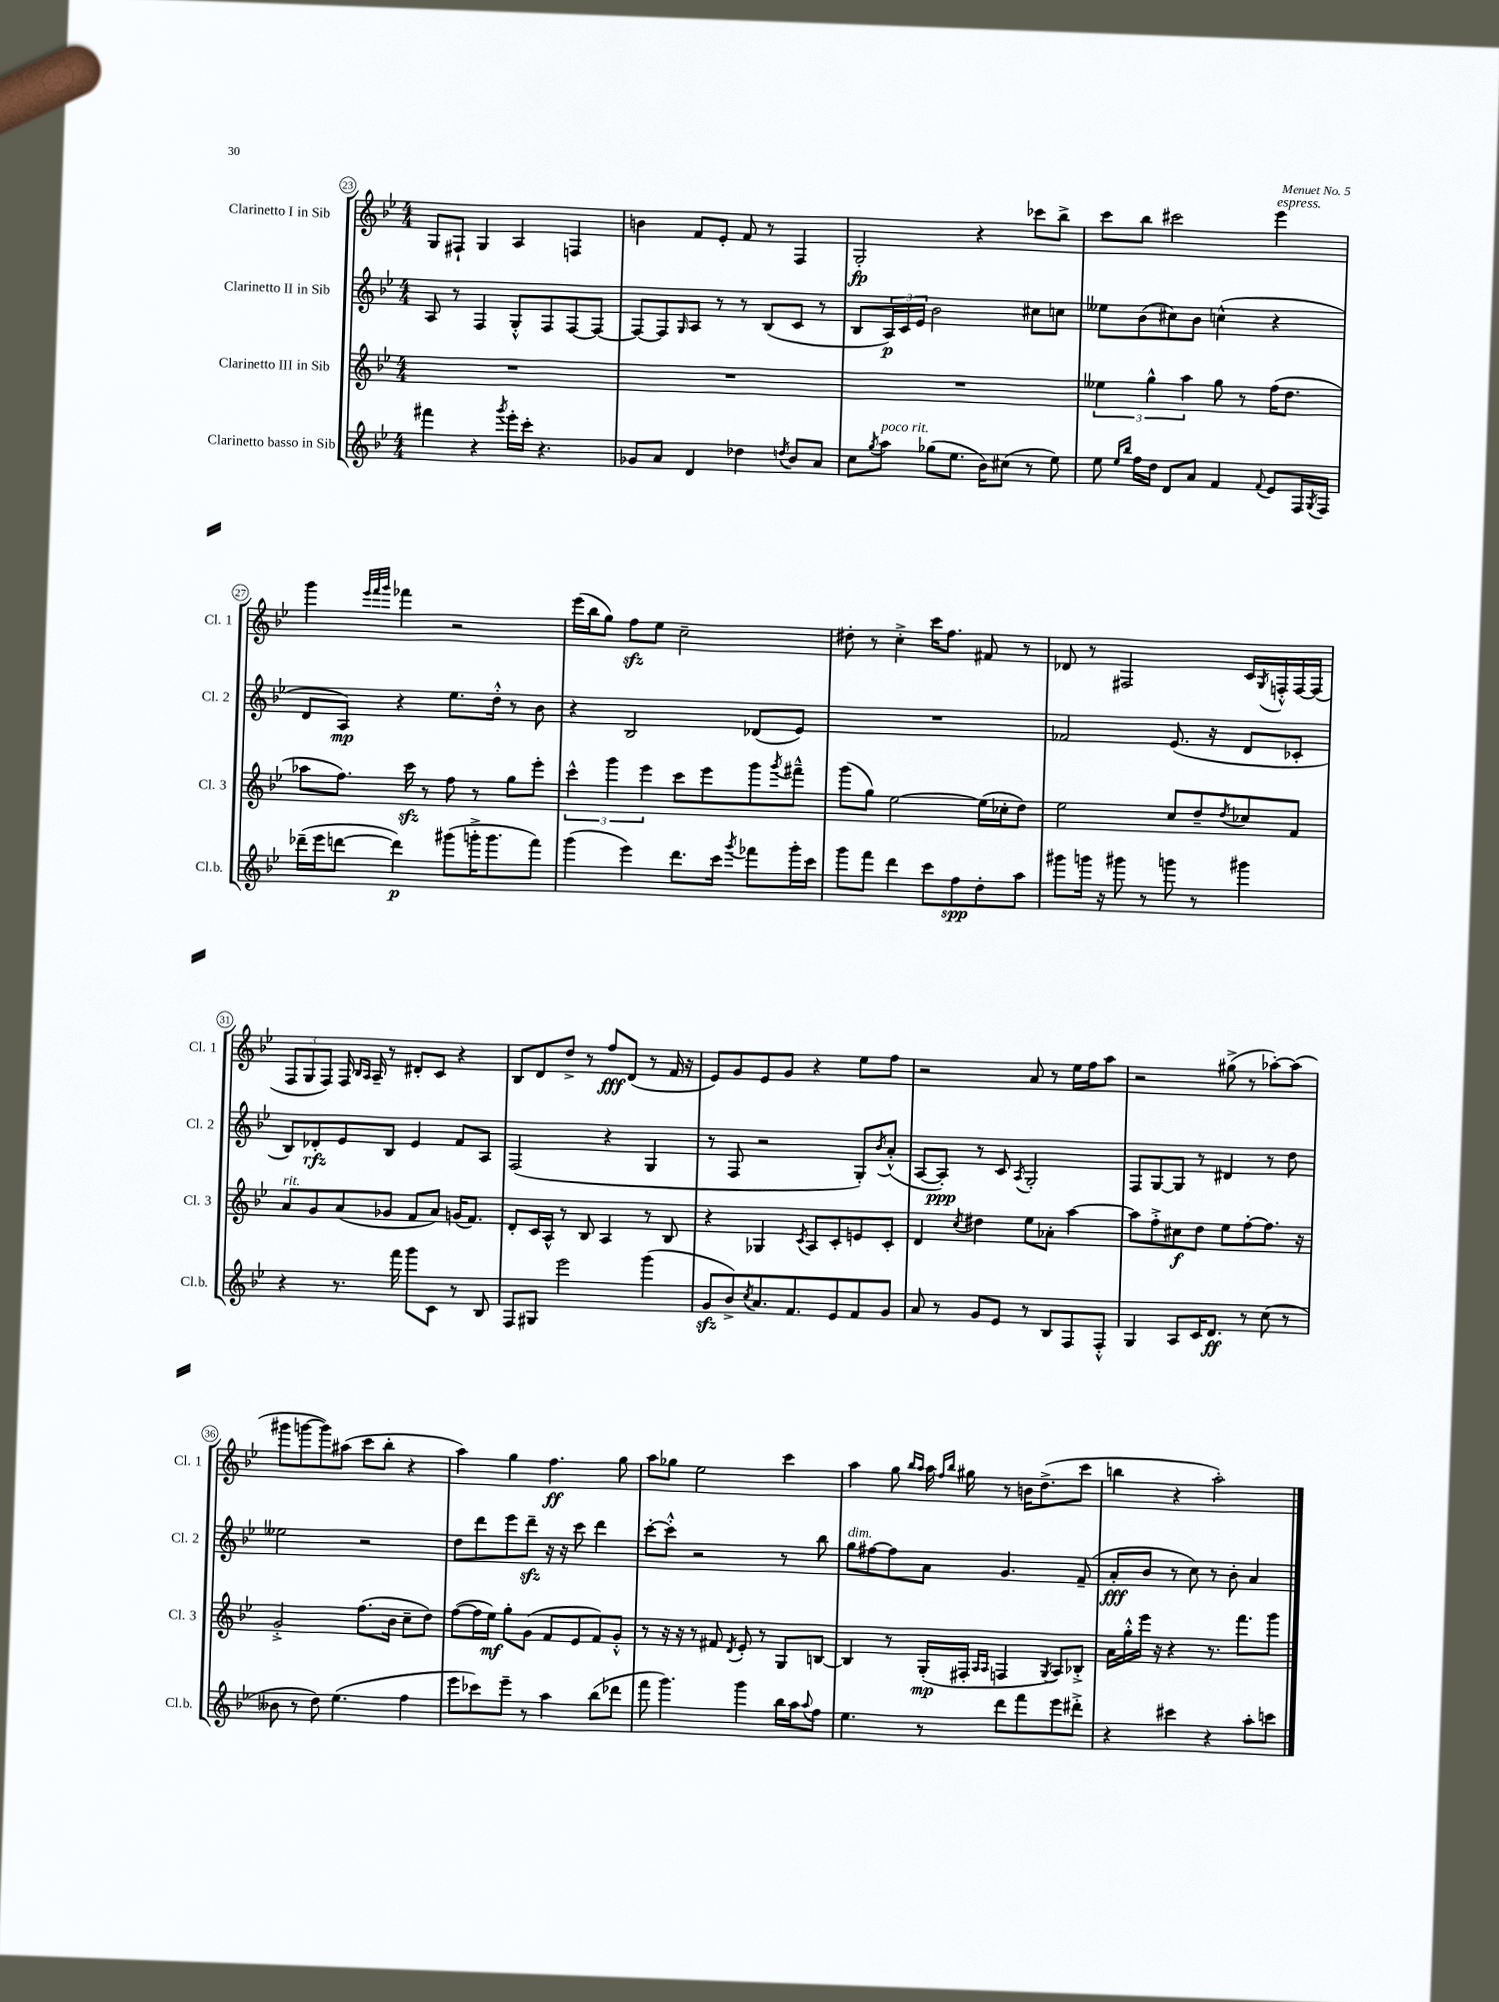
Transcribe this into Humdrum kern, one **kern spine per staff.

**kern	**dynam	**kern	**dynam	**kern	**dynam	**kern	**dynam
*part4	*part4	*part3	*part3	*part2	*part2	*part1	*part1
*staff4	*staff4	*staff3	*staff3	*staff2	*staff2	*staff1	*staff1
*I"Clarinetto basso in Sib	*	*I"Clarinetto III in Sib	*	*I"Clarinetto II in Sib	*	*I"Clarinetto I in Sib	*
*I'Cl.b.	*	*I'Cl. 3	*	*I'Cl. 2	*	*I'Cl. 1	*
*clefG2	*	*clefG2	*	*clefG2	*	*clefG2	*
*k[b-e-]	*	*k[b-e-]	*	*k[b-e-]	*	*k[b-e-]	*
*M4/4	*	*M4/4	*	*M4/4	*	*M4/4	*
=23	=23	=23	=23	=23	=23	=23	=23
4fff#X\	.	1r	.	8A/	.	8G/L	.
.	.	.	.	8r	.	8F#X`/J	.
4r	.	.	.	4F/	.	4G/	.
8qggg/	.	.	.	.	.	.	.
16eee-'\LL	.	.	.	8G'^^/L	.	4A/	.
16ccc'\JJ	.	.	.	.	.	.	.
4.r	.	.	.	8F/	.	.	.
.	.	.	.	[8F/	.	4Fn/	.
.	.	.	.	8F/J_	.	.	.
=24	=24	=24	=24	=24	=24	=24	=24
8g-X/L	.	1r	.	8F/L_	.	4bn\	.
8a/J	.	.	.	8F/]	.	.	.
.	.	.	.	16qqG/	.	.	.
4d/	.	.	.	8A/J	.	8f/L	.
.	.	.	.	8r	.	8e-'/J	.
4dd-X\	.	.	.	8r	.	8f/	.
.	.	.	.	(8B-/L	.	8r	.
8qddn/	.	.	.	.	.	.	.
8b-/L	.	.	.	8c/J	.	4F/	.
8a/J	.	.	.	8r	.	.	.
=25	=25	=25	=25	=25	=25	=25	=25
8cc\L	.	1r	.	8B-/L	.	2G'/	fp
8qgg/	.	.	.	.	.	.	.
!LO:TX:a:i:t=poco rit.	!	!	!	!	!	!	!
8aa\J	.	.	.	24A/L)	p	.	.
.	.	.	.	24c/	.	.	.
.	.	.	.	24e-/JJ	.	.	.
(8gg-X\L	.	.	.	2b-\	.	.	.
8.ee-\J	.	.	.	.	.	.	.
.	.	.	.	.	.	4r	.
16b-\KL)	.	.	.	.	.	.	.
(8cc#X\J	.	.	.	.	.	.	.
8r	.	.	.	8cc#X\L	.	8ccc-X\L	.
8ee-\)	.	.	.	8ccn\J	.	8bb-^\J	.
=26	=26	=26	=26	=26	=26	=26	=26
8ee-\	.	6ee--X\	.	8ee--X\L	.	8ccc\L	.
16qqee-/LL	.	.	.	.	.	.	.
16qqbb-/JJ	.	.	.	.	.	.	.
16ff\LL	.	.	.	(8b-\	.	8bb-\J	.
.	.	6gg^^\	.	.	.	.	.
16dd\JJ	.	.	.	.	.	.	.
8d/L	.	.	.	8cc#X\)	.	2ccc#X\	.
.	.	6aa\	.	.	.	.	.
8a/J	.	.	.	8b-\J	.	.	.
4f/	.	8gg\	.	(4ccn^^\	.	.	.
.	.	8r	.	.	.	.	.
8qqf/	.	.	.	.	.	.	.
!	!	!	!	!	!	!LO:TX:a:i:t=espress.	!
8e-/L	.	(16ff\KL	.	4r	.	4eee-\	.
.	.	8.dd\J	.	.	.	.	.
16F/L	.	.	.	.	.	.	.
8qG/	.	.	.	.	.	.	.
16F/JJ	.	.	.	.	.	.	.
!!LO:LB:g=z
=27	=27	=27	=27	=27	=27	=27	=27
(16ddd-X~\LL	.	8aa-X\L	.	8d/L	.	4ggg\	.
16eee-\J	.	.	.	.	.	.	.
[8dddn\J	.	8.ff\J)	.	8A/J)	mp	.	.
.	.	.	.	.	.	32qqeee-/LLL	.
.	.	.	.	.	.	32qqfff/	.
.	.	.	.	.	.	32qqggg/JJJ	.
4ddd\])	p	.	.	4r	.	4fff-X\	.
.	.	16ccczz\	.	.	.	.	.
.	.	8r	.	.	.	.	.
(8ggg#X\L	.	8ff\	.	8.ee-\L	.	2r	.
16gggn'^\K	.	8r	.	.	.	.	.
8.ggg\	.	.	.	16dd'^^\Jk	.	.	.
.	.	8gg\L	.	8r	.	.	.
8fff\J)	.	8eee-'\J	.	8b-\	.	.	.
=28	=28	=28	=28	=28	=28	=28	=28
(4ggg\	.	6ccc^^\	.	4r	.	(16eee-\LL	.
.	.	.	.	.	.	16bb-\J	.
.	.	.	.	.	.	8gg\J)	.
.	.	6ggg\	.	.	.	.	.
4eee-\)	.	.	.	2B-/	.	8ffzz\L	.
.	.	6eee-\	.	.	.	.	.
.	.	.	.	.	.	8ee-\J	.
8.ddd\L	.	8ccc\L	.	.	.	2cc~\	.
.	.	8eee-\	.	.	.	.	.
16ccc\Jk	.	.	.	.	.	.	.
8qggg/	.	.	.	.	.	.	.
8fff-X\L	.	8ggg\	.	(8d-X/L	.	.	.
.	.	8qggg/	.	.	.	.	.
16ggg'\L	.	8fff#X~^^\J	.	8e-/J)	.	.	.
16ccc\JJ	.	.	.	.	.	.	.
=29	=29	=29	=29	=29	=29	=29	=29
8ggg\L	.	(8ggg\L	.	1r	.	8dd#X'\	.
8fff\J	.	8gg\J)	.	.	.	8r	.
4ddd\	.	[2ee-\	.	.	.	4cc'^\	.
8ccc\L	.	.	.	.	.	16ccc\KL	.
.	.	.	.	.	.	8.ff\J	.
8ff\	spp	.	.	.	.	.	.
8dd'\	.	(16ee-\LL]	.	.	.	8f#X/	.
.	.	16cc-X'\J	.	.	.	.	.
8aa\J	.	8dd\J)	.	.	.	8r	.
=30	=30	=30	=30	=30	=30	=30	=30
8ggg#X\L	.	2ee-\	.	2f-X/	.	8d-X/	.
16gggn\Jk	.	.	.	.	.	8r	.
16r	.	.	.	.	.	.	.
8ggg#X\	.	.	.	.	.	2F#X/	.
8r	.	.	.	.	.	.	.
8gggn\	.	8cc/L	.	(8.e-/	.	.	.
8r	.	8dd~/	.	.	.	.	.
.	.	.	.	16r	.	.	.
.	.	8qdd/	.	.	.	.	.
4ggg#X\	.	8cc-X/	.	8d/L	.	16c/LL	.
.	.	.	.	.	.	8qG/	.
.	.	.	.	.	.	16Fn'^^/	.
.	.	8f/J	.	8c-X'/J	.	[16F/	.
.	.	.	.	.	.	(16F/JJ]	.
!!LO:LB:g=z
=31	=31	=31	=31	=31	=31	=31	=31
!	!	!LO:TX:a:i:t=rit.	!	!	!	!	!
4r	.	8a/L	.	8B-/L)	.	12F/L	.
.	.	.	.	.	.	12G/	.
.	.	8g/	.	8d-X'/	rfz	.	.
.	.	.	.	.	.	12F/J)	.
8.r	.	(8a/	.	8e-/	.	16F/	.
.	.	.	.	.	.	16qqB-/LL	.
.	.	.	.	.	.	16qqA/JJ	.
.	.	.	.	.	.	16A~/	.
.	.	8g-X/J	.	8B-/J	.	8r	.
16fff\	.	.	.	.	.	.	.
8ggg\L	.	8f/L	.	4e-/	.	8d#X'/L	.
8c\J	.	8a/J)	.	.	.	8c/J	.
8r	.	(16gn/KL	.	8f/L	.	4r	.
.	.	8.f/J)	.	.	.	.	.
8B-/	.	.	.	8A/J	.	.	.
=32	=32	=32	=32	=32	=32	=32	=32
8F/L	.	8d'/L	.	(2F/	.	8B-/L	.
8G#X/J	.	16c/L	.	.	.	8d/	.
.	.	16A^^/JJ	.	.	.	.	.
2eee-\	.	8r	.	.	.	8dd^/J	.
.	.	8B-/	.	.	.	8r	.
.	.	4A/	.	4r	.	8ff/L	fff
.	.	.	.	.	.	(8d/J	.
(4ggg\	.	8r	.	4G/	.	8r	.
.	.	8B-/	.	.	.	16f/	.
.	.	.	.	.	.	16r	.
=33	=33	=33	=33	=33	=33	=33	=33
8gzz/L	.	4r	.	8r	.	8e-/L)	.
8b-^/)	.	.	.	8F/	.	8g/	.
8qcc/	.	.	.	.	.	.	.
8.a/	.	4G-X/	.	2r	.	8e-/	.
.	.	.	.	.	.	8g/J	.
8.f/	.	.	.	.	.	.	.
.	.	8qc/	.	.	.	.	.
.	.	8A/L	.	.	.	4r	.
8e-/	.	8c'/	.	.	.	.	.
8f/	.	8en/	.	8G'/L)	.	8ee-\L	.
.	.	.	.	8qb-/	.	.	.
8g/J	.	8c'/J	.	(8a'^^/J	.	8ff\J	.
=34	=34	=34	=34	=34	=34	=34	=34
8a/	.	4d/	.	[8A/L	.	2r	.
8r	.	.	.	8A'/J])	ppp	.	.
.	.	8qcc/	.	.	.	.	.
8g/L	.	4dd#X\	.	8r	.	.	.
8e-/J	.	.	.	8c/	.	.	.
.	.	.	.	8qA/	.	.	.
8r	.	8ee-\L	.	2G'/	.	8a/	.
8B-/L	.	8a-X'\J	.	.	.	8r	.
8F/	.	[4aa\	.	.	.	16ee-\LL	.
.	.	.	.	.	.	16ff\J	.
8F'^^/J	.	.	.	.	.	8aa\J	.
=35	=35	=35	=35	=35	=35	=35	=35
4G/	.	8aa\L]	.	8F/L	.	2r	.
.	.	8ff'^\	.	[8G/	.	.	.
8A/L	.	8cc#X\	f	8G/J]	.	.	.
16c/K	.	8dd\J	.	8r	.	.	.
8.d/J	ff	.	.	.	.	.	.
.	.	8ee-\L	.	4d#X/	.	(8gg#X^\	.
8r	.	[8ff'\	.	.	.	8r	.
(8cc\	.	8.ff\J]	.	8r	.	[8aa-X'\L)	.
8r	.	.	.	8dd\	.	(8aa-\J]	.
.	.	16r	.	.	.	.	.
!!LO:LB:g=z
=36	=36	=36	=36	=36	=36	=36	=36
8b--X\	.	2g'^/	.	2ee--X\	.	8ggg#X\L	.
8r	.	.	.	.	.	[8gggn\	.
8dd\)	.	.	.	.	.	8ggg\])	.
(4.ee-\	.	.	.	.	.	(8aa#X\J	.
.	.	(8.ff\L	.	2r	.	8ccc\L	.
.	.	.	.	.	.	8bb-'\J	.
.	.	16b-\Jk	.	.	.	.	.
4ff\	.	8cc~\L	.	.	.	4r	.
.	.	8dd\J)	.	.	.	.	.
=37	=37	=37	=37	=37	=37	=37	=37
8eee-\L	.	([8ff\L	.	8dd\L	.	4aa\)	.
8ccc-X\)	.	16ff\L]	.	8ddd\	.	.	.
.	.	16ee-\JJ)	mf	.	.	.	.
8eee-~\J	.	8gg'\L	.	8eee-\	.	4gg\	.
8r	.	(8g\J	.	8dddzz~\J	.	.	.
4aa\	.	8f/L	.	16r	.	4.ff\	ff
.	.	.	.	16r	.	.	.
.	.	8e-/	.	8ccc\	.	.	.
(8bb-\L	.	8f/)	.	4ddd\	.	.	.
8ddd-X\J	.	8g'^^/J	.	.	.	8gg\	.
=38	=38	=38	=38	=38	=38	=38	=38
8fff\	.	8r	.	[8ccc'\L	.	8aa\L	.
4.ggg\)	.	16r	.	8ccc'^^\J]	.	8gg-X\J	.
.	.	16r	.	.	.	.	.
.	.	8r	.	2r	.	2ee-\	.
.	.	8f#X/	.	.	.	.	.
.	.	8qd/	.	.	.	.	.
4ggg\	.	8e-'/	.	.	.	.	.
.	.	8r	.	.	.	.	.
16bb-\LL	.	8G/L	.	8r	.	4ccc\	.
16aa\J	.	.	.	.	.	.	.
8qqaa/	.	.	.	.	.	.	.
8ff\J	.	[8Bn/J	.	8bb-\	.	.	.
=39	=39	=39	=39	=39	=39	=39	=39
!	!	!	!	!LO:TX:a:i:t=dim.	!	!	!
4.ee-\	.	4B/]	.	8gg\L	.	4aa\	.
.	.	.	.	[8ff#X\	.	.	.
.	.	8r	.	8ff#\]	.	8gg\	.
.	.	.	.	.	.	16qqbb-/LL	.
.	.	.	.	.	.	16qqaa/JJ	.
8r	.	(16G'/LL	mp	8a\J	.	16aa\	.
.	.	.	.	.	.	16qqff/LL	.
.	.	.	.	.	.	16qqbb-/JJ	.
.	.	16F#X'/JJ	.	.	.	16gg#X\	.
.	.	16qqA/LL	.	.	.	.	.
.	.	16qqA/JJ	.	.	.	.	.
8ddd\L	.	4Fn/	.	4.g/	.	8r	.
8fff\	.	.	.	.	.	16bn\KL	.
.	.	.	.	.	.	(8.dd^\	.
.	.	8qG/	.	.	.	.	.
8eee-\	.	8A/L)	.	.	.	.	.
8ddd#X'^\J	.	8B-X'^/J	.	(8f~/	.	8ccc\J	.
=40	=40	=40	=40	=40	=40	=40	=40
4r	.	16a\LL	.	8a'/L	fff	4bbn\	.
.	.	16gg'^^\	.	.	.	.	.
.	.	16eee-\JJ	.	8b-/J	.	.	.
.	.	16r	.	.	.	.	.
4ccc#X\	.	4r	.	8r	.	4r	.
.	.	.	.	8cc\)	.	.	.
4r	.	8.r	.	8r	.	2aa'\)	.
.	.	.	.	8b-'\	.	.	.
.	.	8.fff\L	.	.	.	.	.
8aa'\L	.	.	.	4a/	.	.	.
8cccn\J	.	8ggg\J	.	.	.	.	.
==	==	==	==	==	==	==	==
*-	*-	*-	*-	*-	*-	*-	*-
